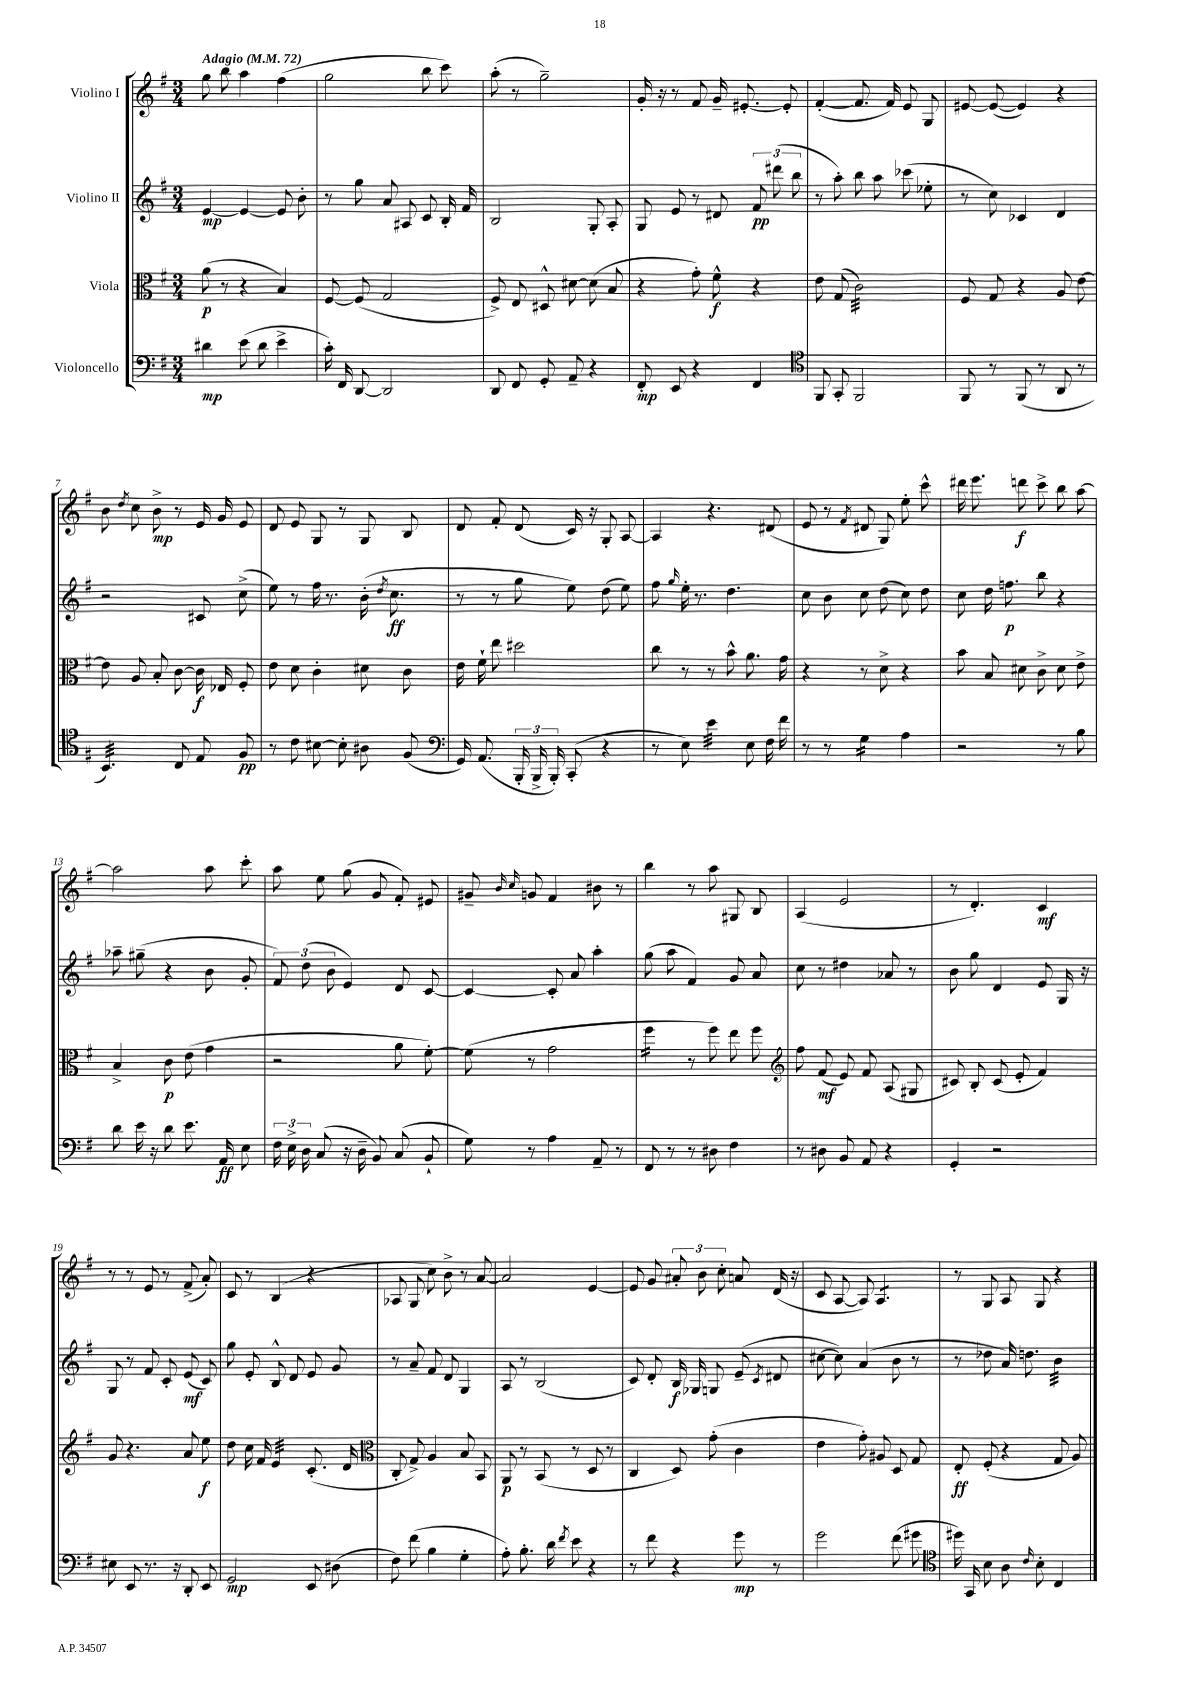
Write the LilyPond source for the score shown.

<<
\new StaffGroup <<
\new Staff = "s0" \with { instrumentName = "Violino I" } {
    \clef treble \key g \major \numericTimeSignature \time 3/4 \tempo "Adagio" 4 = 72
    \autoBeamOff g''8 b''8 a''4 fis''4( |
    g''2 b''8 c'''8) |
    a''8-.( r8 g''2--) |
    g'16-. r16 r8 fis'8 g'16-- eis'8.~-. eis'8-. |
    fis'4~-.( fis'8. fis'16) e'8 g8 |
    eis'8~ eis'8~( eis'4) r4 |
    b'8 \acciaccatura { d''8 } c''8 b'8->\mp r8 e'16 g'16 e'8 |
    d'8 e'8 g8 r8 g8 b8 |
    d'8 fis'8-. d'8( c'16) r16 g8-. a8~ |
    a4 r4. dis'8( |
    e'8 r8 \acciaccatura { fis'8 } dis'8 g8) e''8-. c'''8-^ |
    dis'''16 e'''8. d'''8\f c'''8-> b''8 a''8~ |
    a''2 a''8 c'''8-. |
    a''8 e''8 g''8( g'8 fis'8-.) eis'8 |
    gis'8-- \grace { b'16 c''16 } g'8 fis'4 bis'8 r8 |
    b''4 r8 a''8 gis8 b8 |
    a4( e'2 |
    r8 d'4.-.) c'4\mf |
    r8 r8 e'8 r8 fis'8->( a'8-.) |
    c'8 r8 b4( r4 |
    aes8 g8 c''8) b'8-> r8 a'8~ |
    a'2 e'4~ |
    e'8 g'8 \tuplet 3/2 { ais'8-. b'8 c''8-. } a'8 d'16( r16 |
    c'8 a8~ a8) a4.:8 |
    r8 g8 a8 g8 r4 \bar "|." |
}
\new Staff = "s1" \with { instrumentName = "Violino II" } {
    \clef treble \key g \major \numericTimeSignature \time 3/4
    \autoBeamOff e'4~\mp e'4~ e'8 b'8-. |
    r8 g''8 a'8 ais8 c'8 b16-. fis'16 |
    b2 g8-. a8-. |
    g8 e'8 r8 dis'8 \tuplet 3/2 { fis'8\pp dis'''8( b''8 } |
    r8 a''8-.) b''8 a''8 ces'''8( ees''8-. |
    r8 c''8) ces'4 d'4 |
    r2 cis'8 c''8->( |
    e''8) r8 fis''16 r8. b'16-.( \acciaccatura { d''8 } c''8.\ff |
    r8 r8 g''8 e''8) d''8( e''8) |
    fis''8 \grace { g''16 } e''16-. r8. d''4. |
    c''8 b'8 c''8 d''8( c''8) d''8 |
    c''8 d''16 f''8.\p b''8 r4 |
    aes''8-- gis''8--( r4 b'8 g'8-. |
    \tuplet 3/2 { fis'8) d''8( b'8 } e'4) d'8 c'8~ |
    c'4~ c'8-. a'8 a''4-. |
    g''8( a''8 fis'4) g'8 a'8 |
    c''8 r8 dis''4 aes'8 r8 |
    b'8 g''8 d'4 e'8 g16 r16 |
    g8 r8 fis'8 c'8-. e'8\mf( c'8) |
    g''8 e'8-. b8-^ d'8 e'8 g'8 |
    r8 a'8-- fis'8 d'8 g4 |
    a8 r8 b2( |
    c'8) d'8-. b16\f ges16 g8 e'8--( \acciaccatura { c'8 } dis'8 |
    cis''8~ cis''8) a'4( b'8 r8 |
    r8 des''8 a'16) d''8. b'4:32 \bar "|." |
}
\new Staff = "s2" \with { instrumentName = "Viola" } {
    \clef alto \key g \major \numericTimeSignature \time 3/4
    \autoBeamOff a'8\p( r8 r4 b4) |
    fis8~ fis8( g2 |
    fis8->) e8 dis8-^ dis'8~ dis'8( b8 |
    r4 g'8-.) fis'8-^\f r4 |
    e'8 g8( c'2:32) |
    fis8 g8 r4 a8 e'8~ |
    e'8 a8 b8-. c'8~ c'16\f ees16 fis8-. |
    e'8 d'8 c'4-. dis'8 c'8 |
    e'16 fis'16-! e''8 dis''2 |
    c''8 r8 r8 b'8-^ a'8. g'16 |
    r4 r8 d'8-> r4 |
    b'8 b8 dis'8 c'8-> dis'8 e'8-> |
    b4-> c'8\p e'8( g'4 |
    r2 a'8 fis'8~-.) |
    fis'8( r8 g'2 |
    fis''4:16 r8 fis''8) e''8 fis''8 |
    \clef treble fis''8 fis'8\mf( e'8) fis'8 a8( gis8 |
    cis'8) b8-. cis'8( e'8-. fis'4) |
    g'8 r4. a'8 e''8\f |
    d''8 c''16 fis'16 e'4:32 c'8.-.( d'16 |
    \clef alto c8-. g8->) a4 b8 b,8 |
    a,8\p r8 b,8( r8 d8 r8 |
    c4 d8) g'8-.( c'4 |
    e'4 g'8-.) ais8 d8 g8 |
    e8-.\ff fis8-.( r4 g8 a8) \bar "|." |
}
\new Staff = "s3" \with { instrumentName = "Violoncello" } {
    \clef bass \key g \major \numericTimeSignature \time 3/4
    \autoBeamOff dis'4\mp e'8( dis'8 e'4-> |
    c'16-.) fis,16 d,8~ d,2 |
    d,8 fis,8 g,8-. a,8-- r4 |
    fis,8-.\mp e,8 r4 fis,4 |
    \clef tenor fis,8 g,8-. fis,2 |
    fis,8 r8 fis,8( r8 a,8 r8 |
    b,4.:32) c8 e8 fis8\pp |
    r8 c'8 bis8~ bis8-. ais8 fis8( |
    \clef bass g,16) a,8.( \tuplet 3/2 { b,,16-. b,,16-> b,,16-.) } c,8-.( r4 |
    r8 e8) e'4:32 e8 fis16 fis'16 |
    r8 r8 g4:16 a4 |
    r2 r8 b8 |
    d'8 e'16 r16 d'8 e'8. a,16\ff e8 |
    \tuplet 3/2 { fis16 e16-> d16 } c8( r16 d16-- b,8) c8( b,8-! |
    g8) r8 a4 a,8-- r8 |
    fis,8 r8 r8 dis8 fis4 |
    r8 dis8 b,8 a,8 r4 |
    g,4-. r2 |
    eis8 e,8 r8. r16 d,8-. e,8 |
    g,2\mp e,8 dis8( |
    fis8) fis'8( b4 g4-. |
    a8-.) b8.-. d'16 \acciaccatura { fis'8 } e'8 r4 |
    r8 fis'8 r4 g'8\mp r8 |
    g'2 fis'8( gis'8 |
    \clef tenor dis''16) g,16 b8 a8 \grace { c'16 } b8-. c4 \bar "|." |
}
>>
>>
